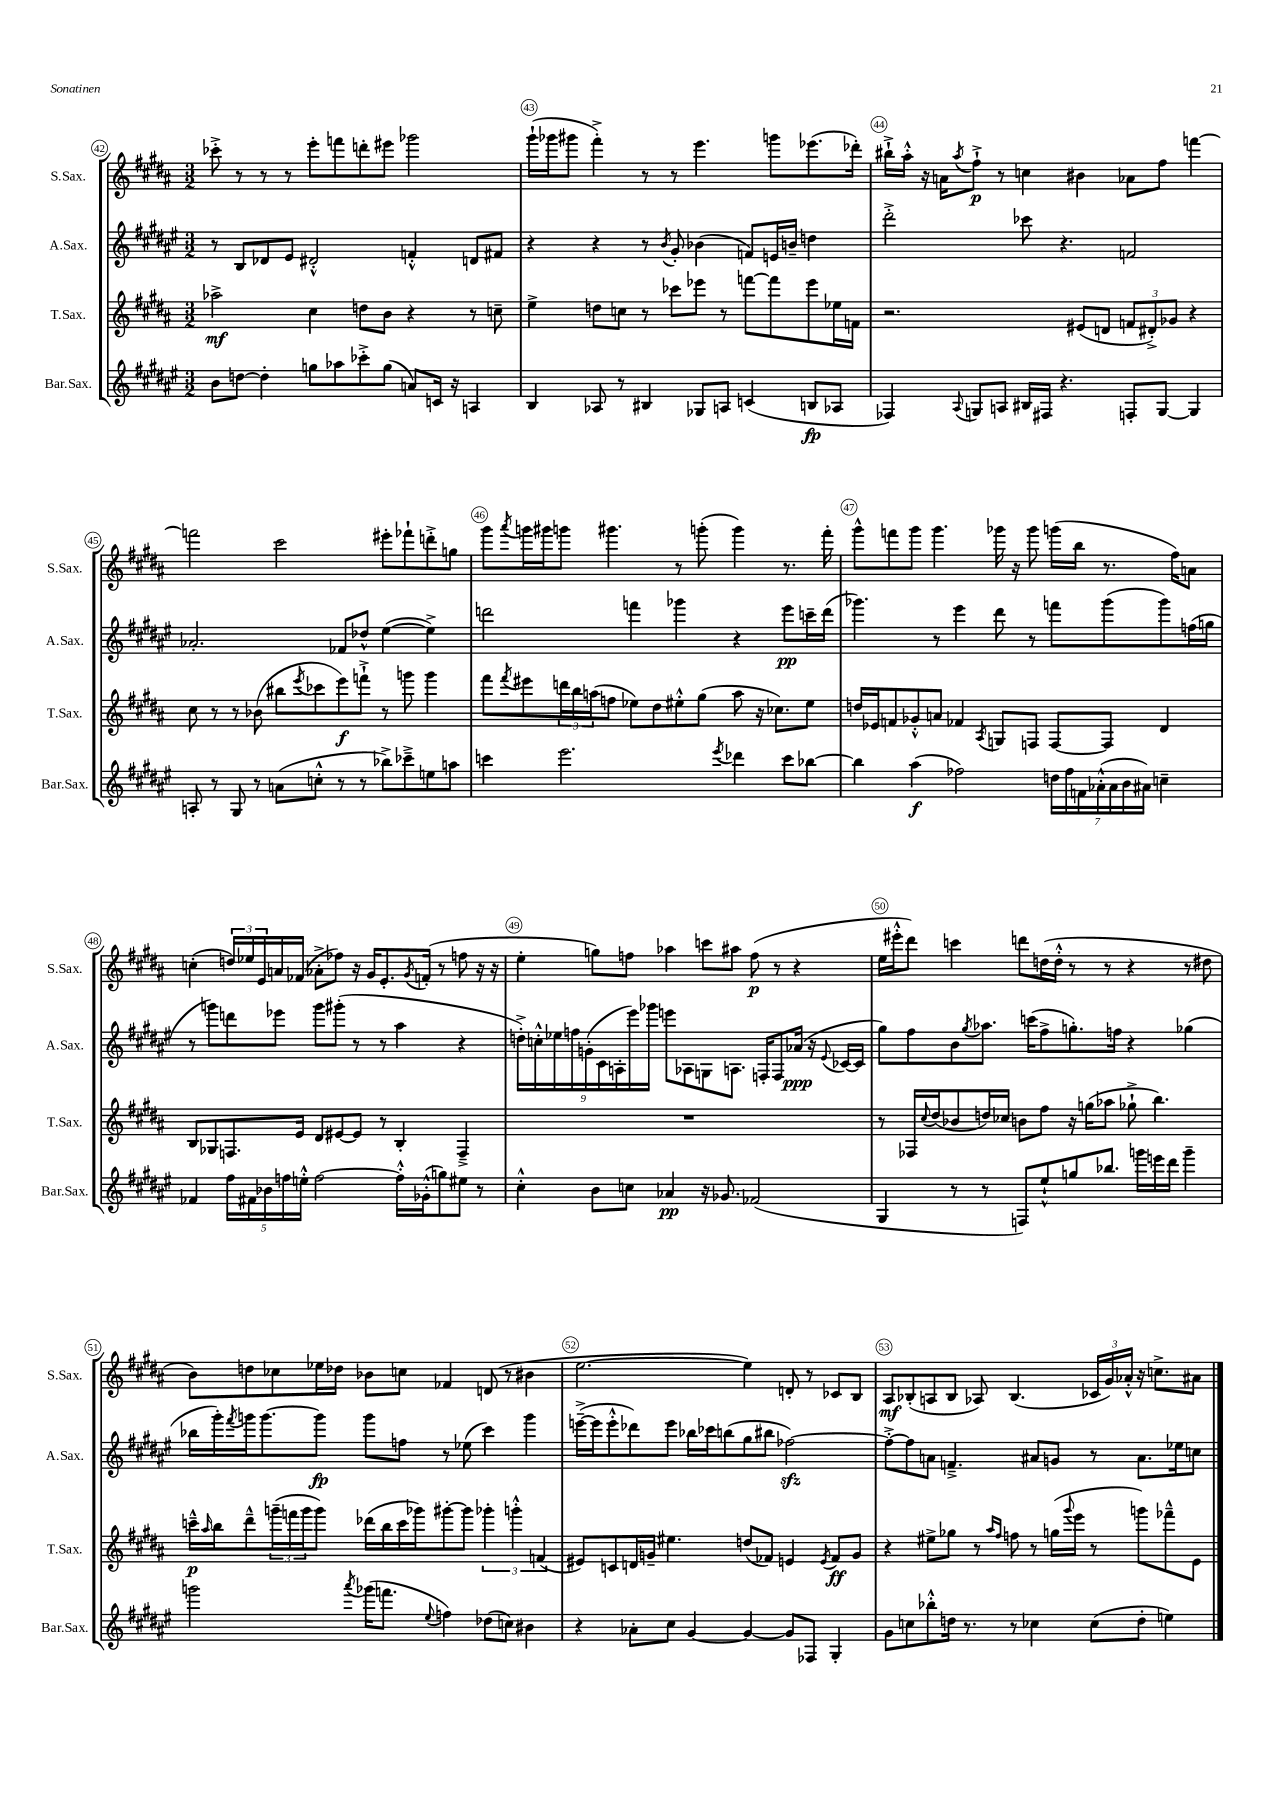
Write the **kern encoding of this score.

**kern	**kern	**kern	**kern
*staff4	*staff3	*staff2	*staff1
*clefG2	*clefG2	*clefG2	*clefG2
*k[f#c#g#d#a#e#]	*k[f#c#g#d#a#]	*k[f#c#g#d#a#e#]	*k[f#c#g#d#a#]
*M3/2	*M3/2	*M3/2	*M3/2
8b	2aa-^	8r	8ccc-'^
[8dd	.	8B	8r
4dd']	.	8d-	8r
.	.	8e#	8r
8gg	4cc#	2d#'^^	8eee'
8aa-	.	.	8fff
8ccc-'^	8dd	.	8ddd'
(8gg	8b	.	8eee#
8a)	4r	4f'^^	2ggg-
16c	.	.	.
16r	.	.	.
4A	8r	8d	.
.	8cc~	8f#	.
=	=	=	=
4B	4ee^	4r	(16ggg#`
.	.	.	16ggg-
.	.	.	8ggg#
8A-	8dd	4r	4fff#'^)
8r	8cc	.	.
4B#	8r	8r	8r
.	.	8qb	.
.	8ccc-	8g#'	8r
8G-	8eee-	(4b-	4.eee
8A	8r	.	.
(4c	[8fff	8f)	.
.	8fff]	16e	8ggg
.	.	16b~	.
8B	8eee-	4dd	(8.eee-
8A-	16ee-	.	.
.	16f	.	16ddd-')
=	=	=	=
4F-)	2.r	2ddd#'^	16bb#`^
.	.	.	16aa#'^^
.	.	.	16r
.	.	.	16a
8qqA#	.	.	8qaa#
8G	.	.	8ff#`^
8A	.	.	8r
16B#	.	8ccc-	4cc
16F#	.	.	.
4.r	.	4.r	.
.	(8e#	.	4b#
.	8d	.	.
8F'	12f	2f	8a-
.	12d#'^)	.	.
[8G	.	.	8ff#
.	12g-	.	.
4G]	4r	.	[4fff
=	=	=	=
8A'	8cc#	2.a-'	2fff]
8r	8r	.	.
8G#	8r	.	.
8r	(8b-	.	.
(8a	8bb#	.	2ccc#
.	8qeee	.	.
8cc'^^	8ccc-	.	.
8r	8eee)	8f-	.
8r	8fff`^	8dd-^^	.
8bb-^)	8r	([4ee#	8eee#'
8ccc-~^	8ggg	.	8fff-`
8ee	4ggg	4ee#^])	8ddd'^
8aa	.	.	8gg
=	=	=	=
4ccc	8fff#	2ddd	8ggg#
.	8qfff#	.	8qaaa#
.	8eee#	.	16ggg
.	.	.	16ggg#
2.eee#	24ddd	.	8ggg
.	24bb	.	.
.	(24aa	.	.
.	8ff	.	4.ggg#
.	8ee-)	4fff	.
.	8dd#	.	.
.	8ee#'^^	4ggg-	8r
.	(8gg#	.	(8ggg'
8qeee#	.	.	.
4ddd-	8aa	4r	4ggg)
.	16r	.	.
.	8.cc-)	.	.
8ccc	.	8eee#	8.r
[8bb-	8ee#	16ccc~	.
.	.	(16ddd	16fff#'
=	=	=	=
4bb-]	16dd	4.ggg-)	8ggg#^^
.	16e-	.	.
.	8f	.	8fff
(4aa#	8g-'^^	.	8ggg#
.	8a	8r	4.ggg#
2ff-)	4f-	4eee#	.
.	8qA#	.	.
.	8G	8ddd#	16ggg-
.	.	.	16r
.	8F	8r	8ggg-
28dd	[8F	8fff	(16ggg
28ff-	.	.	.
.	.	.	16bb
28f	.	.	.
(28a-'^^	.	.	.
.	8F]	(8ggg-	8.r
28a-	.	.	.
28b	.	.	.
28a#)	.	.	.
4cc~	4d#	8ggg-)	.
.	.	.	16ff#)
.	.	(16ff	8a
.	.	16gg	.
=	=	=	=
4f-	8B	8r	(4cc'
.	8G-	8ggg)	.
20ff#	8.F	8ddd	24dd)
.	.	.	24ee-
20f#	.	.	.
.	.	.	24e
20b-	.	.	.
.	.	8eee-	16a
20ff	.	.	.
.	16e	.	(16f-
20ee'^^	.	.	.
[2ff	8d#	8ggg	8a-'^
.	[8e#	(8ggg#'	8ff-)
.	8e#]	8r	16r
.	.	.	16g#
.	8r	8r	8.e'
16ff'^^]	4B'	4aa#	.
.	.	.	8qg#
(16g-'^^	.	.	(16f'
8gg)	.	.	8r
8ee#	4F~^	4r	8ff
8r	.	.	16r
.	.	.	16r
=	=	=	=
4cc#'^^	1.r	18dd'^)	4ee'
.	.	18cc'^^	.
.	.	18ee-	.
.	.	18ff	.
.	.	(18g'	.
8b	.	.	8gg)
.	.	18c#	.
.	.	18A'	.
8cc	.	.	8ff
.	.	18eee#)	.
.	.	18ggg-	.
4a-	.	8eee	4aa-
.	.	8A-	.
16r	.	8G	8ccc
8.g-	.	.	.
.	.	8.A	8aa#
(2f-	.	.	(8ff
.	.	16F'	.
.	.	8F	8r
.	.	(16a-	4r
.	.	16r	.
.	.	8qqe#	.
.	.	[16c-	.
.	.	16c-]	.
=	=	=	=
4G#	8r	8gg#)	16ee
.	.	.	16eee#'^^
.	16F-	8ff#	8ddd#)
.	8qqcc#	.	.
.	(16dd#	.	.
8r	8b-	8b	4ccc
.	.	8qgg#	.
8r	16dd)	8.aa-	.
.	16cc-	.	.
8F)	8b	.	8ddd
.	.	(16ccc	.
8ee#`^^	8ff#	8ff#^	(16dd
.	.	.	16dd'^^
8gg	16r	8.gg')	8r
.	(16gg	.	.
8.bb-	8aa-	.	8r
.	.	16ff	.
.	8gg-`^	4r	4r
16ggg	.	.	.
16eee	4.bb)	.	.
16ddd#	.	.	.
4ggg~	.	(4gg-	8r
.	.	.	8dd#
=	=	=	=
2ggg	16ccc~^^	16bb-	8b)
.	16qqaa#	.	.
.	16bb	16ggg#')	.
.	.	8qfff#	.
.	8ddd#~^^	16ggg	8dd
.	.	[8.ggg	.
.	(24ggg~	.	8cc-
.	24fff	.	.
.	24ggg	.	.
.	8ggg)	8ggg]	16ee-
.	.	.	16dd-
8qaaa#	.	.	.
(16ggg-	(16ddd-	8ggg	8b-
8.fff	16bb	.	.
.	16ccc	8ff	8cc
.	16ggg-)	.	.
8qqee#	.	.	.
4ff)	[8ggg#'	8r	4f-
.	8ggg#]	(8ee-	.
(8dd-	6ggg-'	4ccc#)	(8d
8cc)	.	.	8r
.	6ggg'^^	.	.
4b#	.	4ggg	4b#
.	(6f	.	.
=	=	=	=
4r	8e#)	([16eee~^	[2.ee
.	.	16eee]	.
.	8c	8eee'^^	.
8a-'	16d	8ddd-)	.
.	16g~	.	.
8cc#	4.ee#	8eee	.
[4g#	.	16bb-	.
.	.	16ccc-	.
.	.	(8bb	.
4g#_	(8dd	8gg#	4ee])
.	8f-)	8bb#	.
8g#]	4e	[2ff-)	8d'
8F-	.	.	8r
.	8qe	.	.
4G#'	8f-	.	8c-
.	8g	.	8B
=	=	=	=
8g#	4r	8ff-'^_	8A#
8cc	.	8ff-]	(8B-'
8bb-'^^	8ee#^	8a	8A
16dd	8gg-	4.f~^	8B-
8.r	.	.	.
.	8r	.	8A-)
.	16qqaa#	.	.
.	16qqff#	.	.
8r	8ff	.	(4.B-
4cc-	8r	8a#	.
.	(16gg	8g	.
.	8qqggg#	.	.
.	16eee	.	.
(8cc-	8r	8r	24c-
.	.	.	24g#)
.	.	.	24a-'^^
8dd'	8ggg)	8.a#	16r
.	.	.	8.cc^
4ee)	8fff-~^^	.	.
.	.	16ee-	.
.	8e	8cc	8a#
==	==	==	==
*-	*-	*-	*-
